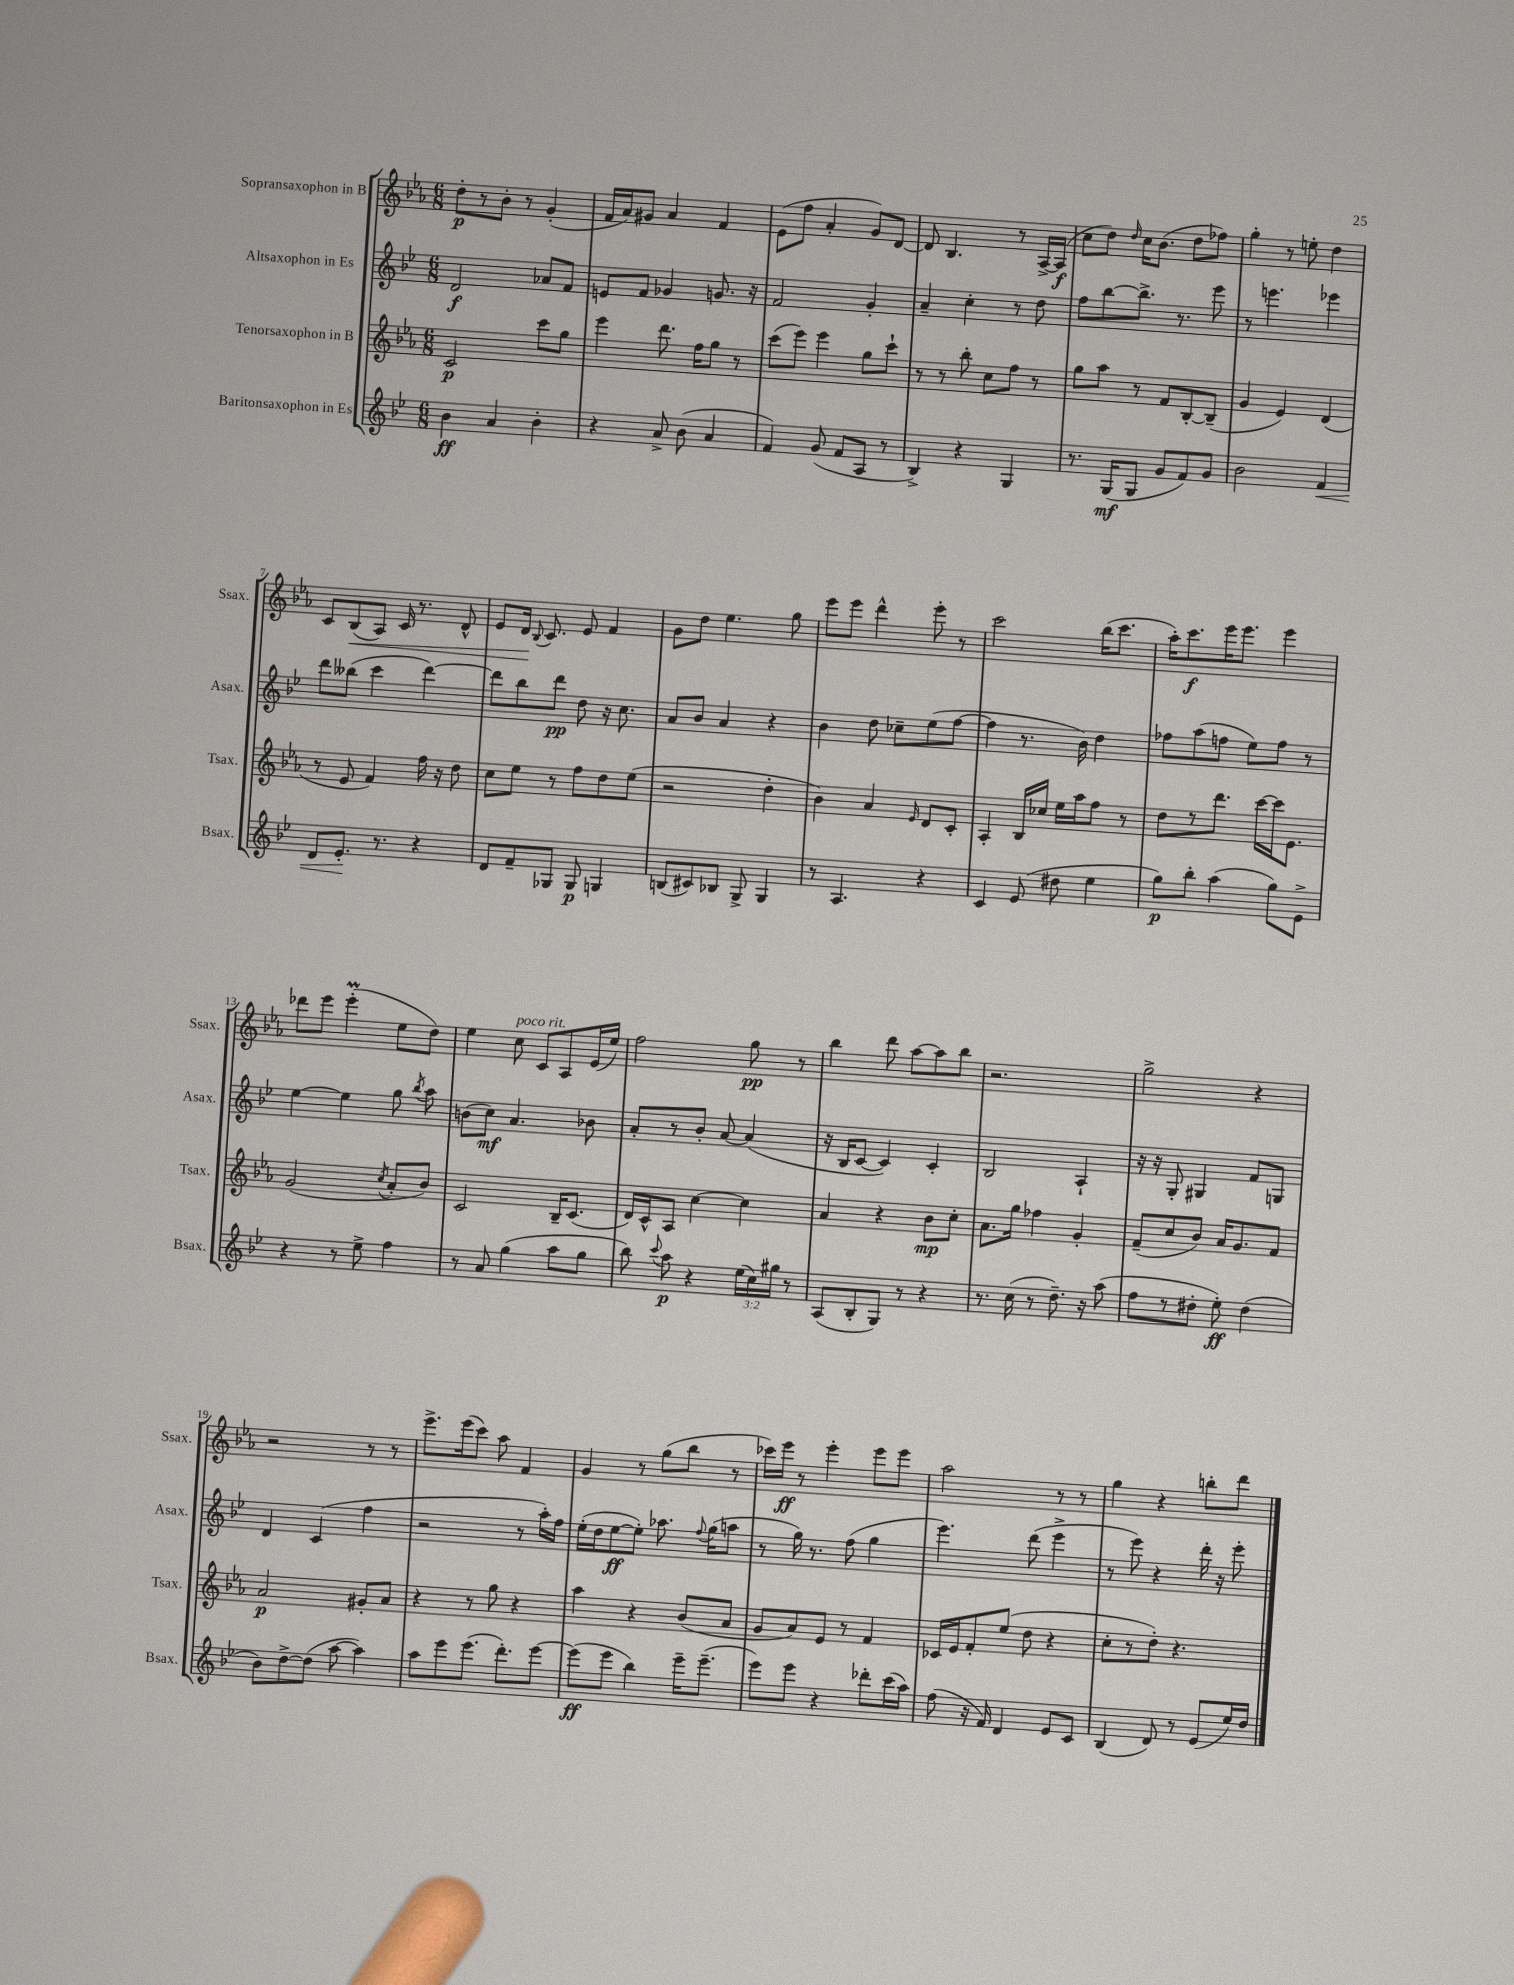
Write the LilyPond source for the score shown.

<<
\new StaffGroup <<
\new Staff = "s0" \with { instrumentName = "Sopransaxophon in B" shortInstrumentName = "Ssax." } {
    \clef treble \key ees \major \numericTimeSignature \time 6/8
    \autoBeamOff d''8[-.\p r8 bes'8]-. r8 g'4-.( |
    f'16[ aes'16) gis'8] aes'4 f'4 |
    ees'8[( f''8] aes'4-. g'8[) d'8]~ |
    d'8 bes4. r8 aes16[~-> aes16]\f( |
    c''8[ d''8]) \grace { d''16 } c''16[ bes'8.]( d''8[ fes''8]) |
    g''4-. r8 e''8-. d''4 |
    c'8[ bes8\<( aes8]) c'16 r8. d'8-^ |
    ees'8[ d'16]\! \appoggiatura { bes8 } c'8. ees'8 f'4 |
    g'8[ d''8] ees''4. g''8 |
    ees'''8[ ees'''8] d'''4-^ ees'''8-. r8 |
    c'''2 bes''16[( c'''8.] |
    aes''16[-.) c'''8.\f ees'''16 ees'''8.] ees'''4 |
    des'''8[ ees'''8] ees'''4-.\prall( ees''8[ d''8]) |
    ees''4 c''8^\markup { \italic "poco rit." } c'8[ aes8 ees'16( ees''16]) |
    f''2 g''8\pp r8 |
    bes''4 d'''8 aes''8[~ aes''8 bes''8] |
    r2. |
    g''2-> r4 |
    r2 r8 r8 |
    ees'''8.[-> ees'''16( c'''8]) aes''8 f'4 |
    g'4 r8 g''8[( bes''8] r8 |
    ces'''16[) ees'''16]\ff r8 ees'''4-. ees'''8[ ees'''8] |
    aes''2 r8 r8 |
    g''4 r4 b''8[-. d'''8] \bar "|." |
}
\new Staff = "s1" \with { instrumentName = "Altsaxophon in Es" shortInstrumentName = "Asax." } {
    \clef treble \key bes \major \numericTimeSignature \time 6/8
    \autoBeamOff d'2\f aes'8[ f'8] |
    e'8[ f'8] ges'4 g'8. r16 |
    f'2 g'4-. |
    a'4-- c''4-. r8 d''8 |
    f''8[ bes''8~ bes''8.]-> r8. ees'''8 |
    r8 e'''4. ees'''4 |
    d'''8[ beses''8]( c'''4 d'''4~) |
    d'''8[ bes''8 d'''8]\pp d''8 r16 c''8. |
    a'8[ bes'8] a'4 r4 |
    bes'4 d''8 ces''8[-- ees''8( f''8]~ |
    f''4 r8. bes'16) d''4 |
    fes''8[ a''8( f''8] ees''8[) f''8] r8 |
    ees''4~ ees''4 g''8 \acciaccatura { bes''8 } a''8 |
    b'8[( c''8]\mf) a'4. bes'8 |
    a'8[-. r8 bes'8]-. a'8~ a'4( |
    r16 bes16[ c'8]~ c'4) c'4-. |
    bes2 a4-! |
    r16 r16 g8-. gis4 f'8[ g8] |
    d'4 c'4( f''4 |
    r2 r8 a''16[-.) f''16] |
    ees''16[-.( d''16 ees''8~\ff ees''8]-.) aes''8. \appoggiatura { f''8 } g''16[( a''8] |
    r8 g''16) r8. f''8( g''4 |
    ees'''4.) d'''8( ees'''4-> |
    r8 ees'''8) r4 d'''16-. r16 ees'''8-. \bar "|." |
}
\new Staff = "s2" \with { instrumentName = "Tenorsaxophon in B" shortInstrumentName = "Tsax." } {
    \clef treble \key ees \major \numericTimeSignature \time 6/8
    \autoBeamOff c'2\p c'''8[ g''8] |
    ees'''4 d'''8. f''16[ g''8] r8 |
    c'''8[( ees'''8]) ees'''4 g''8[ c'''8]-! |
    r8 r8 bes''8-. c''8[ f''8] r8 |
    g''8[ aes''8] r8 f'8[ bes8~-. bes8]--( |
    g'4 ees'4) d'4( |
    r8 ees'8 f'4) f''16 r16 d''8 |
    c''8[ ees''8] r8 f''8[ d''8 ees''8]( |
    r2 d''4-. |
    bes'4) aes'4 \grace { ees'16 } d'8[ c'8]-. |
    aes4-. bes16[ ces''16] ees''16[ aes''16 f''8] r8 |
    d''8[ r8 d'''8.] c'''16[~ c'''16 ees'8.] |
    g'2( \acciaccatura { c''8 } aes'8[-. bes'8]) |
    c'2 bes16[-- c'8.]( |
    d'16[) c'16-^ aes8] c''4~ c''4 |
    aes'4 r4 bes'8[\mp c''8]-. |
    aes'8.[ g''16] fes''4 g'4-. |
    f'8[--( c''8 bes'8]) aes'16[ g'8. f'8] |
    aes'2\p gis'8[-. aes'8] |
    r4 r8 g''8 r4 |
    aes''4 r4 bes'8[( aes'8] |
    g'8[ aes'8) ees'8] r8 f'4 |
    ces'16[ ees'16 f'8-. ees''8]( d''8 r4 |
    c''8[-. r8 d''8]-.) r4. \bar "|." |
}
\new Staff = "s3" \with { instrumentName = "Baritonsaxophon in Es" shortInstrumentName = "Bsax." } {
    \clef treble \key bes \major \numericTimeSignature \time 6/8 \override Staff.TupletNumber.text = #tuplet-number::calc-fraction-text
    \autoBeamOff bes'4\ff a'4 bes'4-. |
    r4 a'8-> bes'8( a'4 |
    f'4) g'8( f'8[ a8] r8 |
    bes4->) r4 g4 |
    r8. g16[\mf( g8] g'8[ f'8) g'8] |
    bes'2 f'4\< |
    d'8[ ees'8.]-.\! r8. r4 |
    d'8[ f'8-- ges8] ges8\p g4 |
    b8[( cis'8) bes8] g8-> g4 |
    r8 a4. r4 |
    c'4 ees'8( dis''8 ees''4 |
    g''8[\p) bes''8]-. a''4( g''8[) ees'8]-> |
    r4 r8 ees''8-> f''4 |
    r8 a'8 g''4( a''8[ g''8] |
    bes''8) \appoggiatura { c'''8 } a''8\p r4 \tuplet 3/2 { ees''16[( c''16) gis''16] } r8 |
    a8[( bes8-. g8]) r8 r4 |
    r8. c''16( r8 d''8.--) r16 a''8( |
    f''8[ r8 dis''8]-. ees''8-.\ff) dis''4( |
    bes'8[) d''8~-> d''8]( a''8~ a''4) |
    a''8[ ees'''8 ees'''8.]( d'''8.[-.) ees'''8]~ |
    ees'''8[\ff( ees'''8] bes''4) ees'''16[-- ees'''8.]--( |
    ees'''8[) ees'''8] r4 des'''8[-. c'''16( a''16]) |
    f''8( r16 f'16) d'4 ees'8[ c'8] |
    bes4( d'8) r8 ees'8[( ees''16) d''16] \bar "|." |
}
>>
>>
